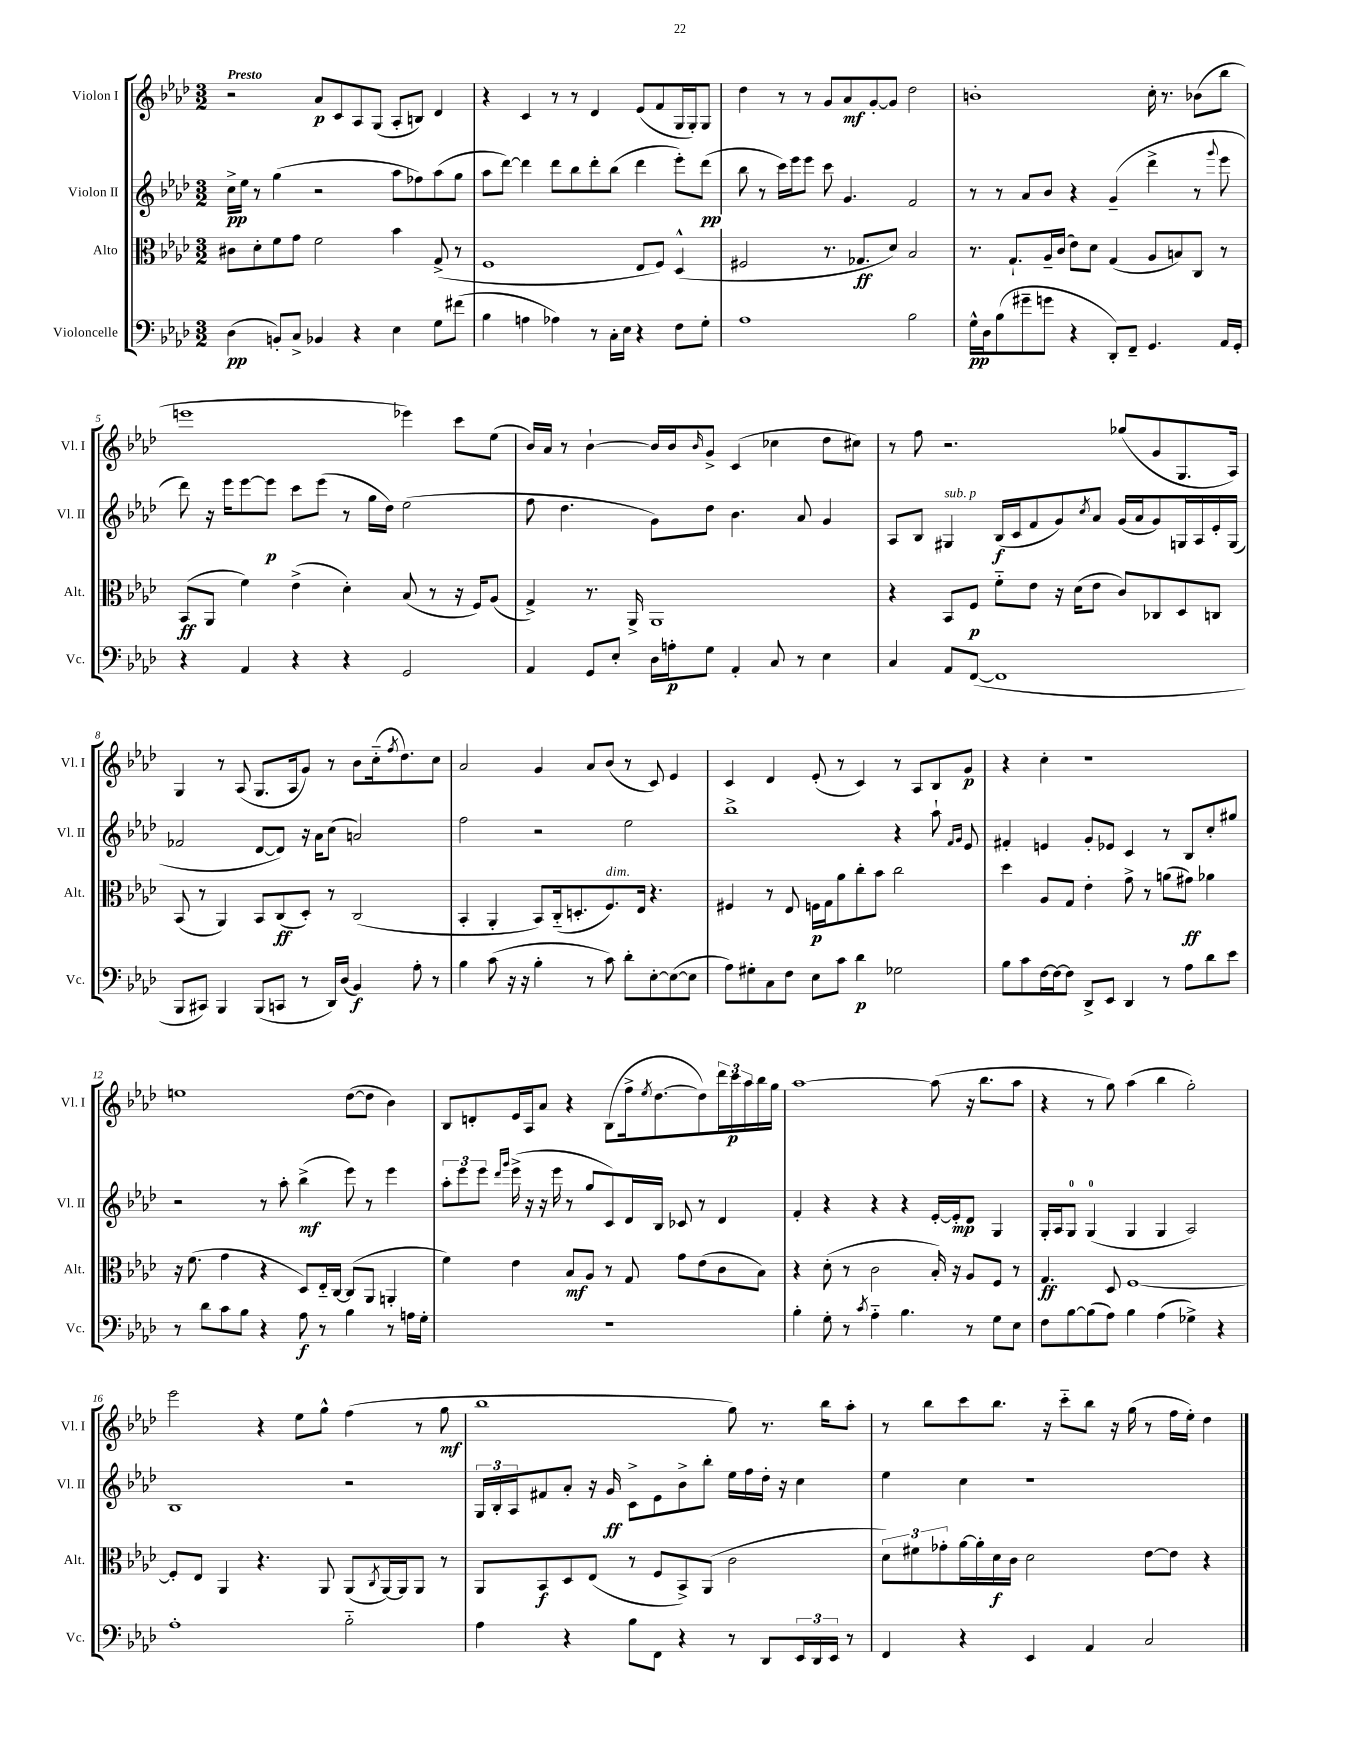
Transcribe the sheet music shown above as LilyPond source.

<<
\new StaffGroup <<
\new Staff = "s0" \with { instrumentName = "Violon I" shortInstrumentName = "Vl. I" } {
    \clef treble \key aes \major \numericTimeSignature \time 3/2 \tempo "Presto"
    r2 aes'8\p c'8 aes8 g8( aes8-. b8) des'4 |
    r4 c'4 r8 r8 des'4 ees'8( f'8 g16 g16-.) g8 |
    des''4 r8 r8 g'8 aes'8\mf g'8~-. g'8 des''2 |
    b'1-. c''16-. r8. bes'8( bes''8 |
    e'''1 ees'''4) c'''8 ees''8( |
    bes'16) aes'16 r8 bes'4~-! bes'16 bes'16 \grace { bes'16 } g'8-> c'4( ces''4 des''8 cis''8) |
    r8 f''8 r2. ges''8( g'8 g8. aes16) |
    g4 r8 aes8( g8. aes16 g'8) r8 bes'8 c''16-_( \acciaccatura { f''8 } des''8.) c''8 |
    aes'2 g'4 aes'8 bes'8( r8 c'8) ees'4 |
    c'4 des'4 ees'8-.( r8 c'4) r8 aes8 bes8 g'8\p |
    r4 c''4-. r1 |
    e''1 des''8~( des''8 bes'4) |
    bes8 d'8-. ees'16 aes16 aes'8 r4 bes8( f''16-> \acciaccatura { ees''8 } des''8.~ des''8) \tuplet 3/2 { des'''16 c'''16\p aes''16 } bes''16 g''16 |
    aes''1~ aes''8( r16 bes''8. aes''8 |
    r4 r8 g''8) aes''4( bes''4 g''2-.) |
    ees'''2 r4 ees''8 g''8-^ f''4( r8 g''8\mf |
    bes''1 g''8) r8. bes''16 aes''8-. |
    r8 bes''8 c'''8 bes''8. r16 c'''8-_ bes''8 r16 g''16( r8 f''16 ees''16-.) des''4 \bar "|." |
}
\new Staff = "s1" \with { instrumentName = "Violon II" shortInstrumentName = "Vl. II" } {
    \clef treble \key aes \major \numericTimeSignature \time 3/2
    c''16->\pp ees''16 r8 g''4( r2 aes''8 fes''8) aes''8( g''8 |
    aes''8 des'''8~) des'''4 des'''8 bes''8 des'''8-. bes''8( des'''4 ees'''8-.) des'''8\pp( |
    bes''8 r8 c'''16) ees'''16 ees'''8 c'''8 g'4. f'2 |
    r8 r8 aes'8 bes'8 r4 g'4--( des'''4-> r8 \appoggiatura { g'''8 } ees'''8 |
    des'''8) r16 ees'''16 ees'''8~ ees'''8\p c'''8 ees'''8( r8 g''16 des''16) ees''2( |
    f''8 des''4. g'8) des''8 bes'4. aes'8 g'4 |
    aes8 bes8 gis4^\markup { \italic "sub. p" } bes16\f( c'16 f'8 g'8) \acciaccatura { c''8 } aes'8 g'16( aes'16 g'8) g16 aes16 ees'16-. g16( |
    fes'2 des'8~ des'8) r16 aes'16 c''8( a'2) |
    f''2 r2 ees''2 |
    bes''1-> r4 aes''8-! \grace { f'16 g'16 } ees'8 |
    fis'4-. e'4 g'8-. ees'8 c'4 r8 bes8 c''8-. gis''8 |
    r2 r8 aes''8-. bes''4->\mf( ees'''8) r8 ees'''4 |
    \tuplet 3/2 { aes''8-. ees'''8 ees'''8 } \grace { des'''16 g'''16 } ees'''16->( r16 r16 ees'''16 r8 g''8 c'8) des'16 bes16 ces'8 r8 des'4 |
    f'4-. r4 r4 r4 ees'16~-. ees'16-.\mp des'8 g4 |
    g16-. aes16 g8-0 g4-0( g4 g4 aes2) |
    bes1 r2 |
    \tuplet 3/2 { g16 bes16-. aes16 } fis'8 aes'8-. r16 g'16\ff c'8-> ees'8 bes'8-> bes''8-. ees''16 f''16 des''16-. r16 c''4 |
    ees''4 c''4 r1 \bar "|." |
}
\new Staff = "s2" \with { instrumentName = "Alto" shortInstrumentName = "Alt." } {
    \clef alto \key aes \major \numericTimeSignature \time 3/2
    cis'8 des'8-. f'8 g'8 f'2 bes'4 g8->( r8 |
    f1 ees8 f8) des4-^( |
    fis2 r8. ges8.\ff des'8) bes2 |
    r8. g8.-! aes16-- c'16( ees'8) des'8 g4( aes8 b8) c8 r8 |
    bes,8\ff( aes,8 f'4) ees'4->( des'4-.) bes8( r8 r16 f16) aes8( |
    g4->) r8. aes,16-> aes,1 |
    r4 bes,8 f8\p f'8-_ ees'8 r16 des'16( ees'8 c'8) ces8 des8 c8 |
    bes,8( r8 aes,4) bes,8 c8\ff( des8-.) r8 c2( |
    bes,4-. aes,4-. bes,8) c16-_( d8.-. f8.^\markup { \italic "dim." }) ees16 r4. |
    fis4 r8 ees8 f16\p g16 aes'8 c''8-. bes'8 c''2 |
    des''4 aes8 g8 ees'4-. g'8-> r8 a'8( gis'8\ff) aes'4 |
    r16 f'8.( g'4 r4 des8) ees16-_ c16~ c8( aes,8 a,4-. |
    f'4) ees'4 bes8\mf aes8 r8 g8 g'8 ees'8( c'8 bes8) |
    r4 des'8-.( r8 c'2 bes16-.) r16 aes8 f8 r8 |
    g4.\ff des8 f1~ |
    f8-. ees8 aes,4 r4. aes,8 aes,8( \acciaccatura { c8 } aes,16~) aes,16 aes,8 r8 |
    aes,8 bes,8\f des8 ees8( r8 f8 bes,8->) aes,8( c'2 |
    \tuplet 3/2 { des'8) fis'8 ges'8-. } aes'16~ aes'16-. des'16\f c'16 des'2 ees'8~ ees'8 r4 \bar "|." |
}
\new Staff = "s3" \with { instrumentName = "Violoncelle" shortInstrumentName = "Vc." } {
    \clef bass \key aes \major \numericTimeSignature \time 3/2
    des4\pp( b,8-.) c8-> bes,4 r4 ees4 g8 fis'8( |
    bes4 a4 aes4) r8 c16-. ees16 r4 f8 g8-. |
    aes1 bes2 |
    g16-^\pp des16 bes8( gis'8-- g'8 r4 des,8-.) f,8-- g,4. aes,16 g,16-. |
    r4 aes,4 r4 r4 g,2 |
    aes,4 g,8 ees8-. des16 a16-.\p g8 aes,4-. c8 r8 ees4 |
    c4 aes,8 f,8~( f,1 |
    bes,,8 cis,8) bes,,4 bes,,8( c,8 r8 des,16) des16( bes,4\f) aes8-. r8 |
    bes4 c'8( r16 r16 bes4-. r8 c'8) des'8-. ees8~-. ees8~( ees8 |
    aes8) gis8-. c8 f8 ees8 c'8 des'4\p ges2 |
    bes8 c'8 f16~ f16~ f8 des,8-> ees,8 des,4 r8 aes8 des'8 ees'8 |
    r8 des'8 c'8 bes8 r4 aes8\f r8 bes4 r8 a16 g16-. |
    R1. |
    bes4-. g8-. r8 \acciaccatura { c'8 } aes4-_ bes4. r8 g8 ees8 |
    f8 bes8~ bes8( aes8) bes4 aes4( ges4->) r4 |
    aes1-. bes2-_ |
    aes4 r4 bes8 f,8 r4 r8 des,8 \tuplet 3/2 { ees,16 des,16 ees,16 } r8 |
    f,4 r4 ees,4 aes,4 c2 \bar "|." |
}
>>
>>
